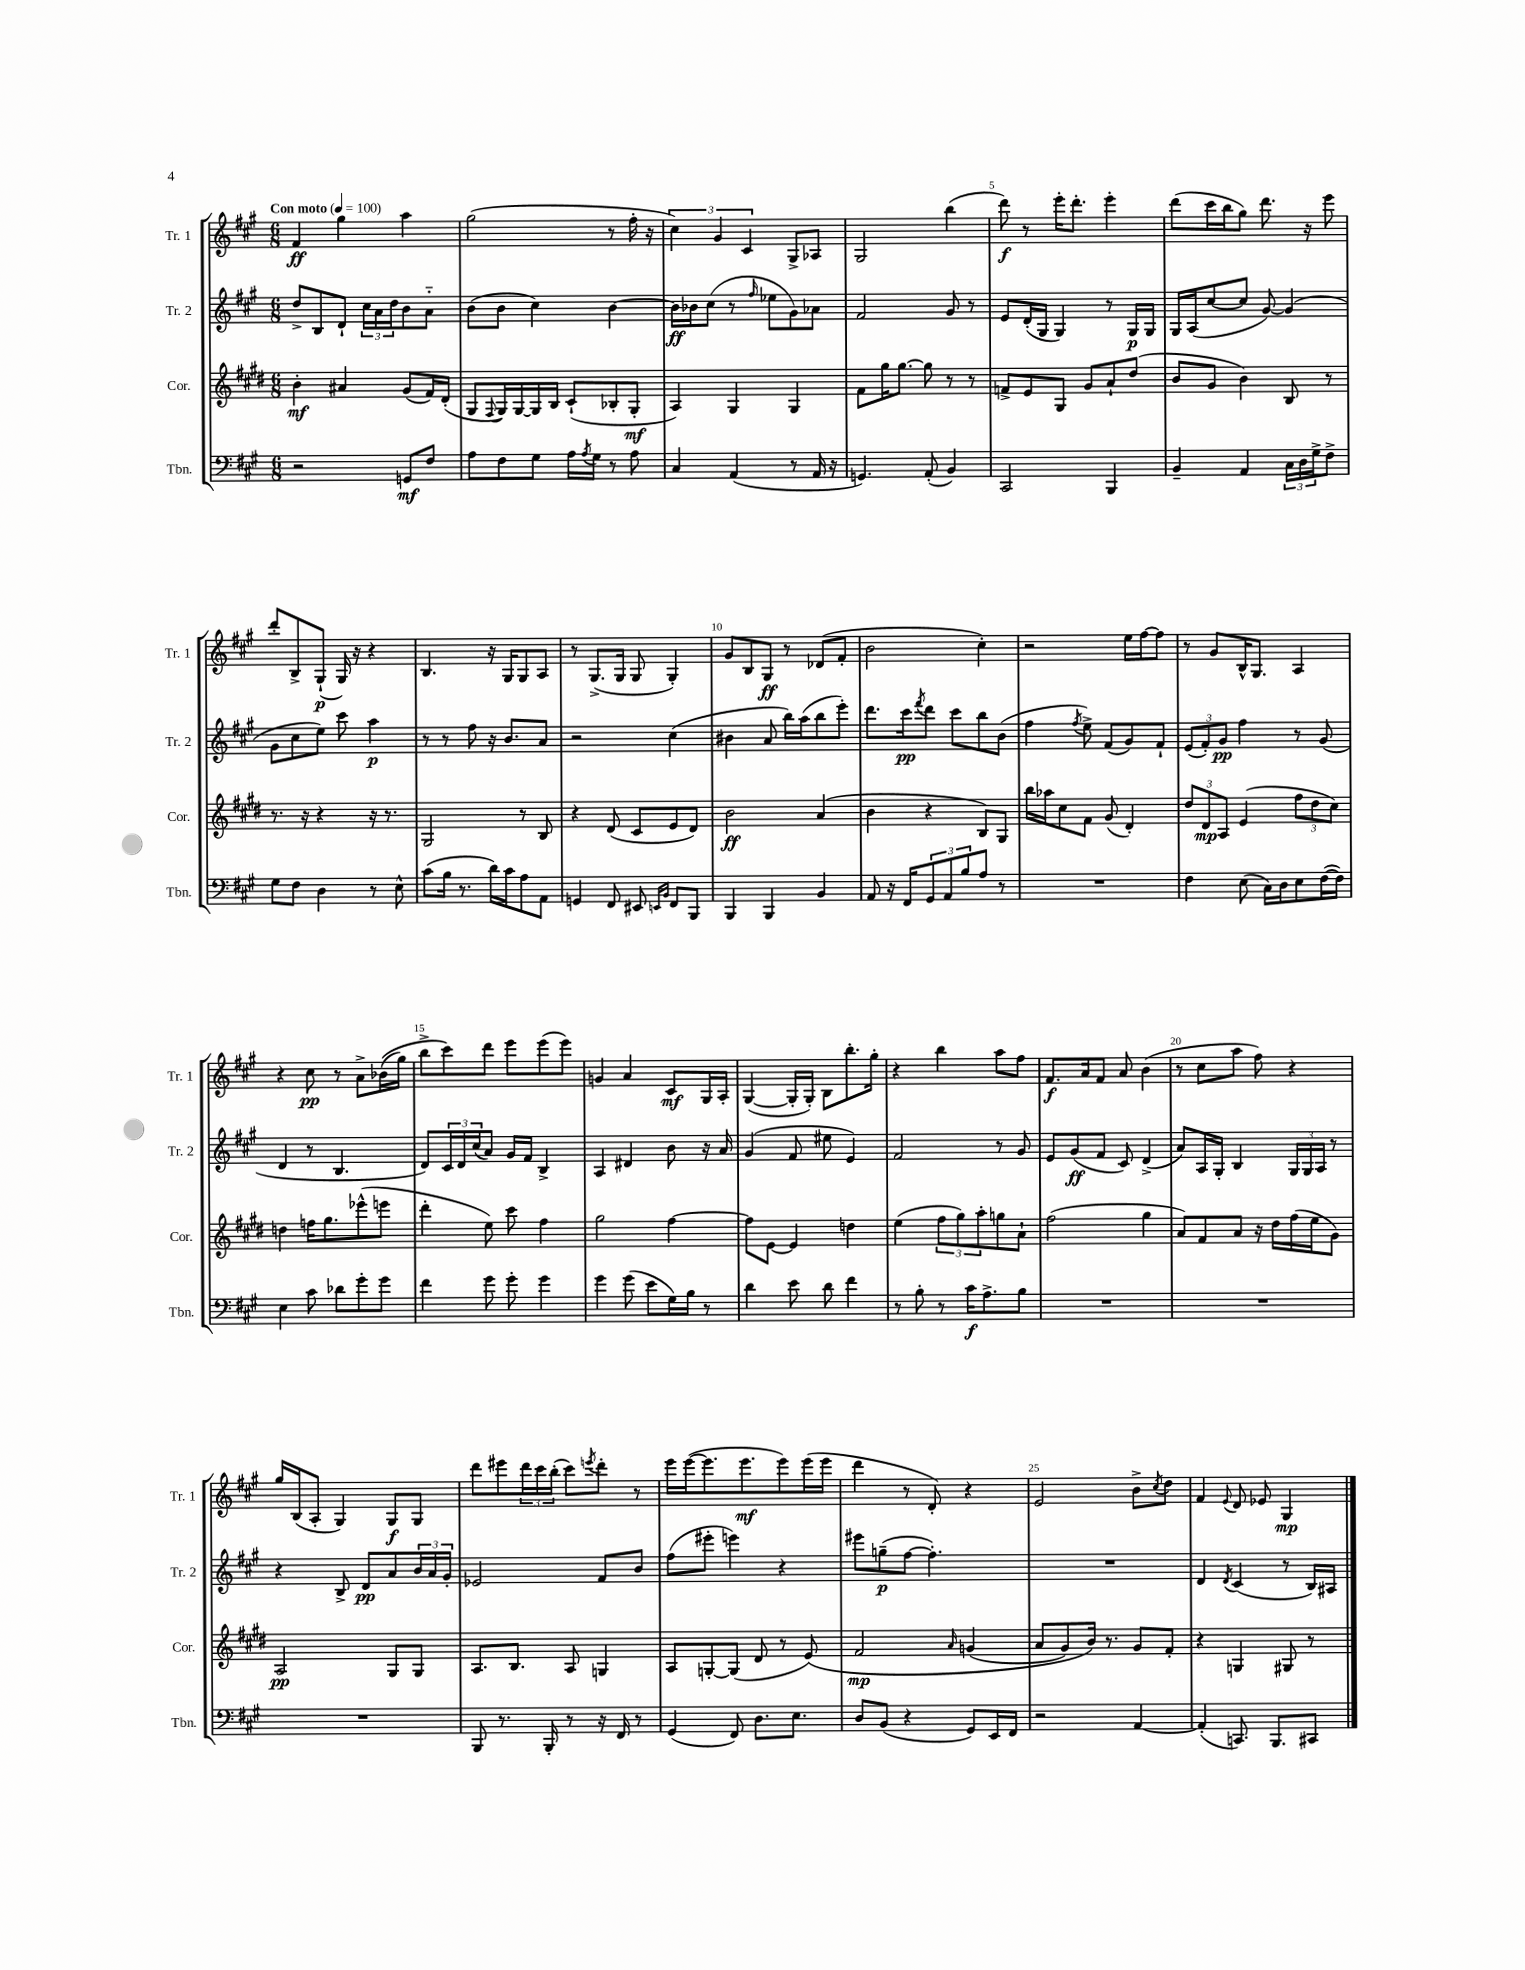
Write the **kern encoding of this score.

**kern	**kern	**kern	**kern
*staff4	*staff3	*staff2	*staff1
*clefF4	*clefG2	*clefG2	*clefG2
*k[f#c#g#]	*k[f#c#g#d#]	*k[f#c#g#]	*k[f#c#g#]
*M6/8	*M6/8	*M6/8	*M6/8
*MM100	*MM100	*MM100	*MM100
2r	4b'\	8dd^/L	4f#/
.	.	8B/	.
.	4a#/	8d`/J	4gg#\
.	.	24cc#\LL	.
.	.	24a\	.
.	.	24dd\J	.
8GG/L	(8g#/L	8b\	4aa\
8F#/J	16f#/L)	8a'~\J	.
.	(16d#'/JJ	.	.
=	=	=	=
8A\L	8G#/L	(8b\L	(2gg#\
.	8qqF#/	.	.
8F#\	16G#/L)	8b\J	.
.	[16G#/	.	.
8G#\J	16G#/]	4cc#\)	.
.	16B/JJ	.	.
16A\LL	(8c#`/L	.	.
8qA/	.	.	.
16G#\JJ	.	.	.
8r	8B-'/	[4b\	8r
8A\	8G#'/J	.	16ff#'\
.	.	.	16r
=	=	=	=
4C#/	4A/)	16b\]LL	6cc#\)
.	.	16b-\J	.
.	.	(8cc#\J	.
.	.	.	6g#/
(4AA/	4G#/	8r	.
.	.	.	6c#/
.	.	16qqff#/	.
.	.	8ee-\L	.
8r	4G#/	8g#\)	8G#^/L
16AA/	.	8a-\J	8A-/J
16r	.	.	.
=	=	=	=
4.GG/)	8f#\L	2f#/	2G#/
.	16gg#\K	.	.
.	[8.gg#\J	.	.
(8AA'/	8gg#\]	.	.
4BB/)	8r	8g#/	(4bb\
.	8r	8r	.
=	=	=	=
2CC#/	8f^/L	8e/L	8ddd\)
.	8e/	(16d'/L	8r
.	.	16G#/JJ	.
.	8G#/J	4G#/)	16eee'\LK
.	.	.	8.ddd'\J
.	8g#/L	.	.
4BBB/	8a`/	8r	4eee'\
.	(8dd#/J	16G#/LL	.
.	.	16G#/JJ	.
=	=	=	=
4BB~/	8b/L	16G#/LL	(8ddd\L
.	.	(16A/J	.
.	8g#/J	[8cc#/	16ccc#\L
.	.	.	16bb\J
4AA/	4b\)	8cc#/]J	8gg#\J)
.	.	[8g#/)	8.ddd\
24C#\LL	8B/	(4g#/]	.
24D\	.	.	.
.	.	.	16r
24G#^\J	.	.	.
8F#^\J	8r	.	8eee\
=	=	=	=
8G#\L	8.r	8g#\L	8ddd'/L
8F#\J	.	8cc#\	8B^/
.	16r	.	.
4D\	4r	8ee\J)	(8G#`/J
.	.	8ccc#\	16G#/)
.	.	.	16r
8r	16r	4aa\	4r
.	8.r	.	.
8E^^\	.	.	.
=	=	=	=
(8c#\L	2G#/	8r	4.B/
16B\Jk	.	8r	.
8.r	.	.	.
.	.	8ff#\	.
16d\LL)	.	16r	16r
16c#\J	.	8.b/L	16G#/LK
8A\	8r	.	8G#/
8AA\J	8B/	8a/J	8A/J
=	=	=	=
4GG/	4r	2r	8r
.	.	.	(8.G#^/L
8FF#/	(8d#/	.	.
.	.	.	16G#/Jk
8EE#/	8c#/L	.	8G#/
16qqEE/LL	.	.	.
16qqBB/JJ	.	.	.
8FF#/L	8e/	(4cc#\	4G#'/)
8BBB/J	8d#/J)	.	.
=	=	=	=
4BBB/	2b\	4b#\	8g#/L
.	.	.	8B/
4BBB/	.	8a/	8G#/J
.	.	16bb\LL)	8r
.	.	(16aa\J	.
4BB/	(4a/	8bb\	(8d-/L
.	.	8eee'\J)	8f#'/J
=	=	=	=
8AA/	4b\	8.ddd\L	2b\
16r	.	.	.
16FF#/LK	.	16ccc#\k	.
.	.	8qfff#/	.
12GG#/	4r	8ddd\J	.
12AA/	.	.	.
.	.	8ccc#\L	.
12B/	.	.	.
8A/J	8B/L)	8bb\	4cc#'\)
8r	8G#/J	(8b\J	.
=	=	=	=
2.r	16bb\LL	4ff#\	2r
.	16aa-\J	.	.
.	8cc#\	.	.
.	.	8qff#/	.
.	8f#\J	8ee^\)	.
.	(8g#/	(8f#/L	.
.	4d#'/)	8g#/)	16ee\LL
.	.	.	[16ff#\J
.	.	8f#`/J	8ff#\]J
=	=	=	=
4F#\	12dd#/L	(12e/L	8r
.	12d#/	12f#'/)	.
.	.	.	8g#/L
.	12A/J	12g#/J	.
(8E\	(4e/	4ff#\	16B^^/K
.	.	.	8.G#/J
16C#\LL)	.	.	.
16D\J	.	.	.
8E\	12ff#\L	8r	4A/
.	12dd#\	.	.
([16F#\L	.	(8g#/	.
.	12cc#\J)	.	.
16F#\]JJ)	.	.	.
=	=	=	=
4E\	4dd\	4d/	4r
8c#\	16ff\LK	8r	8cc#\
.	8.gg#\	.	.
8d-\L	.	4.B/	8r
8g#'\	(8eee-^^\	.	8a^\L
8g#\J	8eee\J	.	&((16b-\L
.	.	.	16gg#\JJ)
=	=	=	=
4f#\	4ddd#'\	8d/L)	8bb^\L
.	.	24c#/L	8ccc#\&)
.	.	24d/	.
.	.	(24cc#/J	.
8g#\	8ee\)	8a/J)	8ddd\J
8g#'\	8ccc#\	16g#/LL	8eee\L
.	.	16f#/JJ	.
4g#\	4ff#\	4B^/	(8eee\
.	.	.	8eee\J)
=	=	=	=
4g#\	2gg#\	4A/	4g/
(8g#\	.	4d#/	4a/
8e\L	.	.	.
16G#\L)	[4ff#\	8b\	8c#/L
16B\JJ	.	.	.
8r	.	16r	16G#/L
.	.	16a/	16A'/JJ
=	=	=	=
4d\	8ff#\]L	(4g#/	([4G#/
.	[8e\J	.	.
8e\	4e/]	8f#/	16G#'/]LL
.	.	.	16G#'/JJ)
8d\	.	8ee#\	8B\L
4f#\	4dd\	4e/)	8.bb'\
.	.	.	16gg#'\Jk
=	=	=	=
8r	(4ee\	2f#/	4r
8B'\	.	.	.
8r	12ff#\L	.	4bb\
.	12gg#\)	.	.
16c#\LK	.	.	.
.	12aa'\	.	.
8.A^\	.	.	.
.	8gg\	8r	8aa\L
8B\J	8a`\J	8g#/	8ff#\J
=	=	=	=
2.r	(2ff#\	8e/L	8.f#/L
.	.	(8g#/	.
.	.	.	16a/k
.	.	8f#/J	8f#/J
.	.	8c#/)	8a/
.	4gg#\	(4d^/	(4b\
=	=	=	=
2.r	8a/L)	8a/L)	8r
.	8f#/	16A/L	8cc#\L
.	.	16G#'/JJ	.
.	8a/J	4B/	8aa\J
.	16r	.	8ff#\)
.	16dd#\LL	.	.
.	(16ff#\	24G#/LL	4r
.	.	24G#/	.
.	16ee\J	.	.
.	.	24A/JJ	.
.	8g#\J)	8r	.
=	=	=	=
2.r	2A/	4r	16gg#/LL
.	.	.	(16B/J
.	.	.	8A'/J
.	.	8B^/	4G#/)
.	.	8d/L	.
.	8G#/L	8a/	8G#/L
.	8G#/J	24b/L	8G#/J
.	.	24a/	.
.	.	24g#'/JJ	.
=	=	=	=
8BBB/	8.A/L	2e-/	8ddd\L
8.r	.	.	8eee#\
.	8.B/J	.	.
.	.	.	24ddd\L
.	.	.	24ccc#\
16BBB'/	.	.	.
.	.	.	(24bb'\JJ
8r	8A/	.	8ccc#\L)
.	.	.	8qeee/
16r	4G/	8f#/L	8ddd'\J
16FF#/	.	.	.
8r	.	8b/J	8r
=	=	=	=
(4GG#/	8A/L	(8ff#\L	16eee\LL
.	.	.	([16eee\J
.	[8G'/	8eee#'\J	8.eee\]
8FF#/)	(8G/]J	4eee\)	.
.	.	.	8.eee\
8.D\L	8d#/	.	.
.	8r	4r	8eee\)
8.E\J	.	.	.
.	&(8e/)	.	(16eee\L
.	.	.	16eee\JJ
=	=	=	=
8D/L	2f#/	8eee#\L	4ddd\
(8BB/J	.	(8gg~\	.
4r	.	[8ff#\J	8r
.	.	4.ff#'\])	8d'/)
.	16qqa/	.	.
8GG#/L)	(4g/	.	4r
16EE/L	.	.	.
16FF#/JJ	.	.	.
=	=	=	=
2r	8a/L	2.r	2e/
.	8g#/)	.	.
.	16b/Jk&)	.	.
.	8.r	.	.
[4AA/	8g#/L	.	8b^\L
.	.	.	8qcc#/
.	8f#'/J	.	8dd\J
=	=	=	=
(4AA'/]	4r	4d/	4f#/
.	.	8qd/	8qqe/
8.CC/)	4G/	(4c#/	8d/
.	.	.	8e-/
8.BBB/L	.	.	.
.	8G#/	8r	4G#/
8CC#/J	8r	16B/LL)	.
.	.	16A#/JJ	.
==	==	==	==
*-	*-	*-	*-
